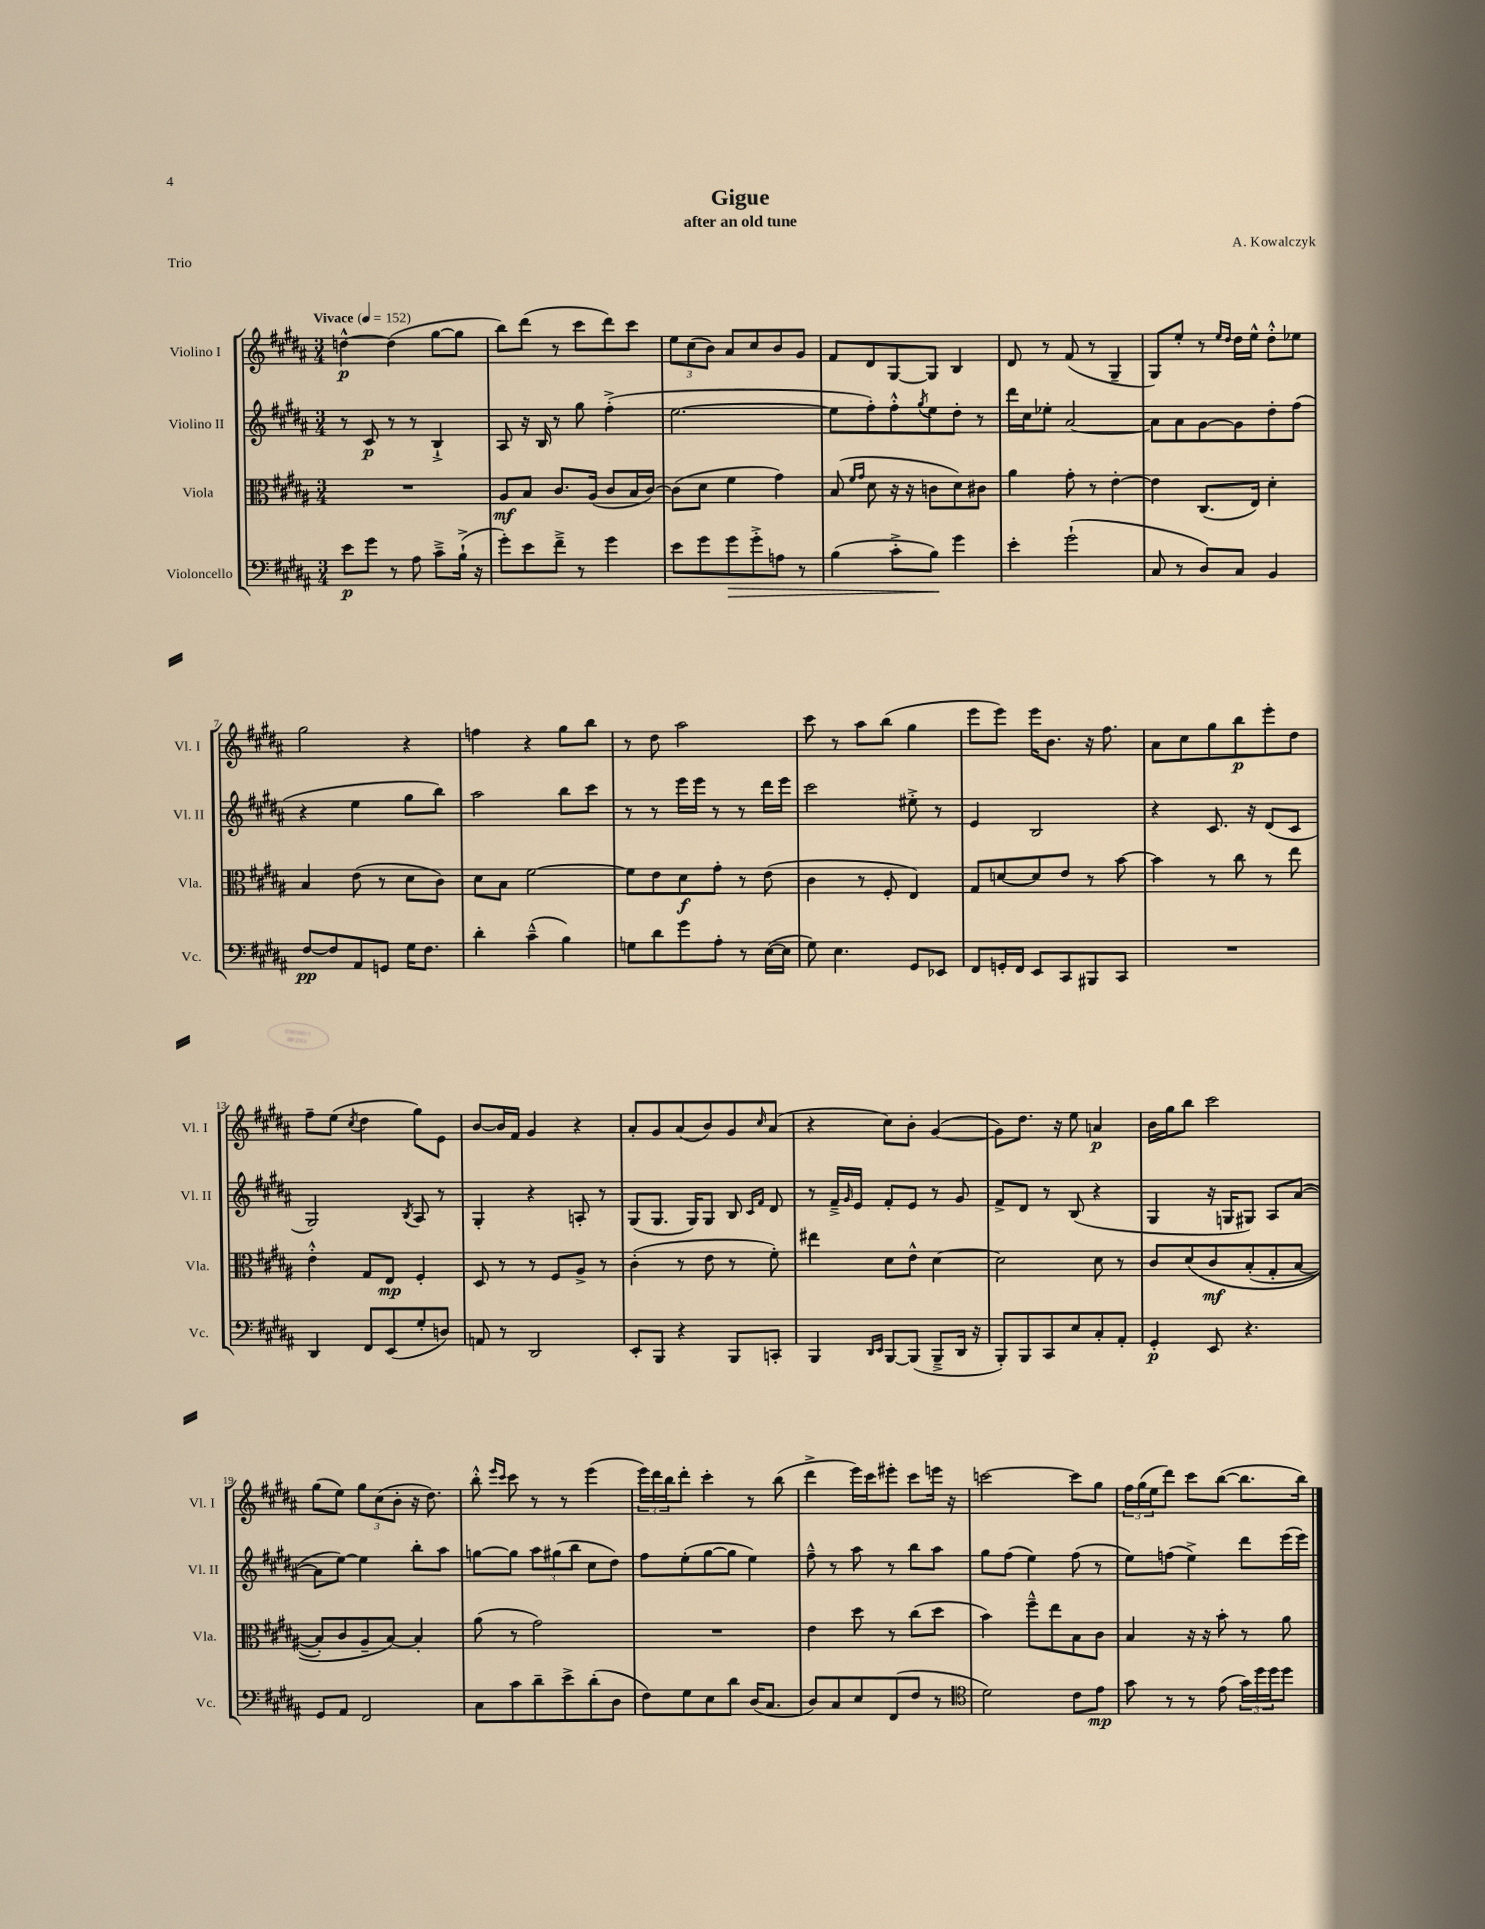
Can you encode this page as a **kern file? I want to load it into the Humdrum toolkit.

**kern	**dynam	**kern	**dynam	**kern	**dynam	**kern	**dynam
*part4	*part4	*part3	*part3	*part2	*part2	*part1	*part1
*staff4	*staff4	*staff3	*staff3	*staff2	*staff2	*staff1	*staff1
*I"Violoncello	*	*I"Viola	*	*I"Violino II	*	*I"Violino I	*
*I'Vc.	*	*I'Vla.	*	*I'Vl. II	*	*I'Vl. I	*
*clefF4	*	*clefC3	*	*clefG2	*	*clefG2	*
*k[f#c#g#d#a#]	*	*k[f#c#g#d#a#]	*	*k[f#c#g#d#a#]	*	*k[f#c#g#d#a#]	*
*M3/4	*	*M3/4	*	*M3/4	*	*M3/4	*
*MM152	*	*MM152	*	*MM152	*	*MM152	*
=1	=1	=1	=1	=1	=1	=1	=1
!	!	!	!	!	!	!LO:TX:a:B:t=Vivace	!
8e\L	p	2.r	.	8r	.	[4ddn^^\	p
8g#\J	.	.	.	8c#/	p	.	.
8r	.	.	.	8r	.	(4dd\]	.
8A#\	.	.	.	8r	.	.	.
8c#~^\L	.	.	.	4B`^/	.	[8gg#\L	.
(16B`^\Jk	.	.	.	.	.	8gg#\J]	.
16r	.	.	.	.	.	.	.
=2	=2	=2	=2	=2	=2	=2	=2
8g#'\L)	.	8A#/L	mf	8A#/	.	8bb\L)	.
8e\	.	8B/J	.	16r	.	(8ddd#\J	.
.	.	.	.	16B/	.	.	.
8f#~^\J	.	8.c#/L	.	8r	.	8r	.
8r	.	.	.	8gg#\	.	8ccc#\L	.
.	.	(16A#/Jk	.	.	.	.	.
4g#\	.	8c#/L	.	(4ff#'^\	.	8ddd#\)	.
.	.	16B/L	.	.	.	8ccc#\J	.
.	.	[16c#/JJ)	.	.	.	.	.
=3	=3	=3	=3	=3	=3	=3	=3
8e\L	.	(8c#\L]	.	[2.ee\	.	12ee\L	.
.	.	.	.	.	.	(12cc#\	.
8g#\	.	8d#\J	.	.	.	.	.
.	.	.	.	.	.	12b\J)	.
!	!LO:HP:b	!	!	!	!	!	!
8g#\	>	4f#\	.	.	.	8a#/L	.
8g#'^\	.	.	.	.	.	8cc#/	.
8An\J	.	4g#\)	.	.	.	8b/	.
8r	.	.	.	.	.	8g#/J	.
=4	=4	=4	=4	=4	=4	=4	=4
(4B\	.	(8B/	.	8ee\L]	.	8f#/L	.
.	.	16qqf#/LL	.	.	.	.	.
.	.	16qqg#/JJ	.	.	.	.	.
.	.	8d#\	.	8ff#'\)	.	8d#/	.
8c#'^\L	.	16r	.	8ff#'^^\	.	[8G#/	.
.	.	16r	.	.	.	.	.
.	.	.	.	8qgg#/	.	.	.
8B\J)	.	8cn\L	.	8ee\	.	8G#/J]	.
4g#\	]	8d#\)	.	8dd#'\J	.	4B/	.
.	.	8c#X\J	.	8r	.	.	.
=5	=5	=5	=5	=5	=5	=5	=5
4e'\	.	4a#\	.	16ddd#\LL	.	8d#/	.
.	.	.	.	16cc#\J	.	.	.
.	.	.	.	8ee-X'\J	.	8r	.
(2g#`\	.	8g#'\	.	[2a#/	.	(8f#/	.
.	.	8r	.	.	.	8r	.
.	.	[4e'\	.	.	.	4G#~/	.
=6	=6	=6	=6	=6	=6	=6	=6
8C#/	.	4e\]	.	8a#\L]	.	8G#/L)	.
8r	.	.	.	8a#\	.	8ee'/J	.
8D#/L)	.	(8.C#/L	.	[8g#\	.	8r	.
.	.	.	.	.	.	16qqee/LL	.
.	.	.	.	.	.	16qqdd#/JJ	.
8C#/J	.	.	.	8g#\]	.	16dd#\LL	.
.	.	16E/Jk)	.	.	.	16ee^^\JJ	.
4BB/	.	4d#'\	.	8dd#'\	.	8dd#'^^\L	.
.	.	.	.	(8ff#\J	.	8ee-X\J	.
!!LO:LB:g=z
=7	=7	=7	=7	=7	=7	=7	=7
[8F#/L	pp	4B/	.	4r	.	2gg#\	.
8F#/]	.	.	.	.	.	.	.
8AA#/	.	(8e\	.	4ee\	.	.	.
8GGn/J	.	8r	.	.	.	.	.
16G#\KL	.	8d#\L	.	8gg#\L	.	4r	.
8.F#\J	.	.	.	.	.	.	.
.	.	8c#\J)	.	8bb\J)	.	.	.
=8	=8	=8	=8	=8	=8	=8	=8
4d#'\	.	8d#\L	.	2aa#\	.	4ffn\	.
.	.	8B\J	.	.	.	.	.
(4c#~^^\	.	[2f#\	.	.	.	4r	.
4B\)	.	.	.	8bb\L	.	8gg#\L	.
.	.	.	.	8ccc#\J	.	8bb\J	.
=9	=9	=9	=9	=9	=9	=9	=9
8Gn\L	.	8f#\L]	.	8r	.	8r	.
8d#\	.	8e\	.	8r	.	8dd#\	.
8g#\	.	8d#\	f	16eee\LL	.	2aa#\	.
.	.	.	.	16eee\JJ	.	.	.
8A#'\J	.	8g#'\J	.	8r	.	.	.
8r	.	8r	.	8r	.	.	.
([16E\LL	.	(8e\	.	16ddd#\LL	.	.	.
16E\JJ]	.	.	.	16eee\JJ	.	.	.
=10	=10	=10	=10	=10	=10	=10	=10
8G#\)	.	4c#\	.	2ccc#\	.	8ccc#\	.
4.E\	.	.	.	.	.	8r	.
.	.	8r	.	.	.	8aa#\L	.
.	.	8F#'/	.	.	.	(8bb\J	.
8GG#/L	.	4E/)	.	8ee#X'^\	.	4gg#\	.
8EE-X/J	.	.	.	8r	.	.	.
=11	=11	=11	=11	=11	=11	=11	=11
8FF#/L	.	8G#/L	.	4e/	.	8eee\L	.
16GGn'/L	.	[8dn/	.	.	.	8eee\J)	.
16FF#/JJ	.	.	.	.	.	.	.
8EE/L	.	8d/]	.	2B/	.	16eee\KL	.
.	.	.	.	.	.	8.b\J	.
8CC#/	.	8e/J	.	.	.	.	.
8BBB#X/	.	8r	.	.	.	16r	.
.	.	.	.	.	.	8.ff#\	.
8CC#/J	.	[8b\	.	.	.	.	.
=12	=12	=12	=12	=12	=12	=12	=12
2.r	.	4b\]	.	4r	.	8a#\L	.
.	.	.	.	.	.	8cc#\	.
.	.	8r	.	8.c#/	.	8gg#\	.
.	.	8cc#\	.	.	.	8bb\	p
.	.	.	.	16r	.	.	.
.	.	8r	.	(8d#/L	.	8eee'\	.
.	.	8ee\	.	8c#/J	.	8dd#\J	.
!!LO:LB:g=z
=13	=13	=13	=13	=13	=13	=13	=13
4DD#/	.	4e'^^\	.	2G#/)	.	8ff#~\L	.
.	.	.	.	.	.	(8ee\J	.
.	.	.	.	.	.	8qcc#/	.
8FF#/L	.	8G#/L	.	.	.	4dd#\	.
(8EE/	.	8E/J	mp	.	.	.	.
.	.	.	.	8qB/	.	.	.
8G#'/	.	4F#'/	.	8A#/	.	8gg#\L)	.
8Dn/J)	.	.	.	8r	.	8e\J	.
=14	=14	=14	=14	=14	=14	=14	=14
8AAn/	.	8D#/	.	4G#'/	.	[8b/L	.
8r	.	8r	.	.	.	16b/L]	.
.	.	.	.	.	.	16f#/JJ	.
2DD#/	.	8r	.	4r	.	4g#/	.
.	.	8F#/L	.	.	.	.	.
.	.	8A#^/J	.	8An'/	.	4r	.
.	.	8r	.	8r	.	.	.
=15	=15	=15	=15	=15	=15	=15	=15
8EE'/L	.	(4c#'\	.	(8G#/L	.	8a#'/L	.
8BBB/J	.	.	.	8.G#/J	.	8g#/	.
4r	.	8r	.	.	.	(8a#/	.
.	.	.	.	16G#/KL)	.	.	.
.	.	8e\	.	8G#/J	.	8b/)	.
8BBB/L	.	8r	.	8B/	.	8g#/	.
.	.	.	.	16qqc#/LL	.	.	.
.	.	.	.	16qqf#/JJ	.	16qqcc#/	.
8CCn'/J	.	8f#'\)	.	8d#/	.	(8a#/J	.
=16	=16	=16	=16	=16	=16	=16	=16
4BBB/	.	4ee#X\	.	8r	.	4r	.
.	.	.	.	16f#~^/LL	.	.	.
.	.	.	.	16qqg#/	.	.	.
.	.	.	.	16e/JJ	.	.	.
16qqDD#/LL	.	.	.	.	.	.	.
16qqEE/JJ	.	.	.	.	.	.	.
[8BBB/L	.	8d#\L	.	8f#'/L	.	8cc#\L)	.
(8BBB/J]	.	8e^^\J	.	8e/J	.	8b'\J	.
8BBB~^/L	.	[4d#\	.	8r	.	([4g#/	.
16DD#/Jk	.	.	.	8g#/	.	.	.
16r	.	.	.	.	.	.	.
=17	=17	=17	=17	=17	=17	=17	=17
8BBB'/L)	.	2d#\]	.	8f#^/L	.	8g#\L])	.
8BBB/	.	.	.	8d#/J	.	8.dd#\J	.
8CC#/	.	.	.	8r	.	.	.
.	.	.	.	.	.	16r	.
8E/	.	.	.	(8B/	.	8ee\	.
8C#'/	.	8d#\	.	4r	.	4an/	p
8AA#'/J	.	8r	.	.	.	.	.
=18	=18	=18	=18	=18	=18	=18	=18
4GG#'/	p	8c#/L	.	4G#/	.	16b\LL	.
.	.	.	.	.	.	16gg#\J	.
.	.	(8d#/	.	.	.	8bb\J	.
8EE/	.	8c#/	mf	16r	.	2ccc#\	.
.	.	.	.	16Gn/KL	.	.	.
4.r	.	(8B'/	.	8G#X/J)	.	.	.
.	.	8G#'/	.	8A#/L	.	.	.
.	.	[8B/J	.	([8a#/J	.	.	.
!!LO:LB:g=z
=19	=19	=19	=19	=19	=19	=19	=19
8GG#/L	.	8B'/L])	.	8a#\L]	.	(8gg#\L	.
8AA#/J	.	8c#/	.	[8ee\J)	.	8ee\J)	.
2FF#/	.	8A#~/	.	4ee\]	.	12gg#\L	.
.	.	.	.	.	.	(12cc#\	.
.	.	[8B/J)	.	.	.	.	.
.	.	.	.	.	.	12b'\J	.
.	.	4B'/]	.	8bb'\L	.	16r	.
.	.	.	.	.	.	8.dd#\)	.
.	.	.	.	8aa#\J	.	.	.
=20	=20	=20	=20	=20	=20	=20	=20
8C#\L	.	(8a#\	.	[8ggn\L	.	8bb'^^\	.
.	.	.	.	.	.	16qqeee/LL	.
.	.	.	.	.	.	16qqccc#/JJ	.
8c#\	.	8r	.	8gg\J]	.	8ccc#\	.
8d#~\	.	2g#\)	.	12aa#\L	.	8r	.
.	.	.	.	(12gg#X\	.	.	.
8e^\	.	.	.	.	.	8r	.
.	.	.	.	12bb\J	.	.	.
(8d#'\	.	.	.	8cc#\L	.	(4eee\	.
8D#\J	.	.	.	8dd#\J)	.	.	.
=21	=21	=21	=21	=21	=21	=21	=21
8F#\L)	.	2.r	.	8ff#\L	.	24eee\LL)	.
.	.	.	.	.	.	24ddd#\	.
.	.	.	.	.	.	24bb\J	.
8G#\	.	.	.	(8ee'\	.	8ddd#'\J	.
8E\	.	.	.	[8gg#\	.	4ccc#'\	.
8d#\J	.	.	.	8gg#\J]	.	.	.
(16D#/KL	.	.	.	4ee\)	.	8r	.
8.C#/J	.	.	.	.	.	.	.
.	.	.	.	.	.	(8bb\	.
=22	=22	=22	=22	=22	=22	=22	=22
8D#/L)	.	4e\	.	8ff#~^^\	.	4ddd#^\	.
8C#/	.	.	.	8r	.	.	.
8E/	.	8dd#\	.	8aa#\	.	16eee\LL)	.
.	.	.	.	.	.	16ccc#\J	.
(8FF#/	.	8r	.	8r	.	8eee#X'\J	.
8F#/J	.	(8cc#\L	.	8bb\L	.	8ccc#\L	.
8r	.	8dd#\J	.	8aa#\J	.	16eeen\Jk	.
.	.	.	.	.	.	16r	.
=23	=23	=23	=23	=23	=23	=23	=23
*clefC4	*	*	*	*	*	*	*
2d#\)	.	4b\)	.	8gg#\L	.	[2cccn\	.
.	.	.	.	(8ff#\J	.	.	.
.	.	8ff#~^^\L	.	4ee\)	.	.	.
.	.	8ee\	.	.	.	.	.
8c#\L	.	8B\	.	(8ff#\	.	8ccc\L]	.
8e\J	mp	8c#\J	.	8r	.	8gg#\J	.
=24	=24	=24	=24	=24	=24	=24	=24
8g#\	.	4B/	.	8ee\L)	.	24ff#\LL	.
.	.	.	.	.	.	(24gg#\	.
.	.	.	.	.	.	24ee\J	.
8r	.	.	.	(8ffn\J	.	8ddd#\J)	.
8r	.	16r	.	4ee^\)	.	8ccc#\L	.
.	.	16r	.	.	.	.	.
(8e\	.	8b'\	.	.	.	([8bb\J	.
24g#\LL)	.	8r	.	8ddd#\L	.	8.bb\L]	.
24dd#\	.	.	.	.	.	.	.
24dd#\J	.	.	.	.	.	.	.
8dd#\J	.	8a#\	.	(16eee\L	.	.	.
.	.	.	.	16eee\JJ)	.	16bb\Jk)	.
==	==	==	==	==	==	==	==
*-	*-	*-	*-	*-	*-	*-	*-
